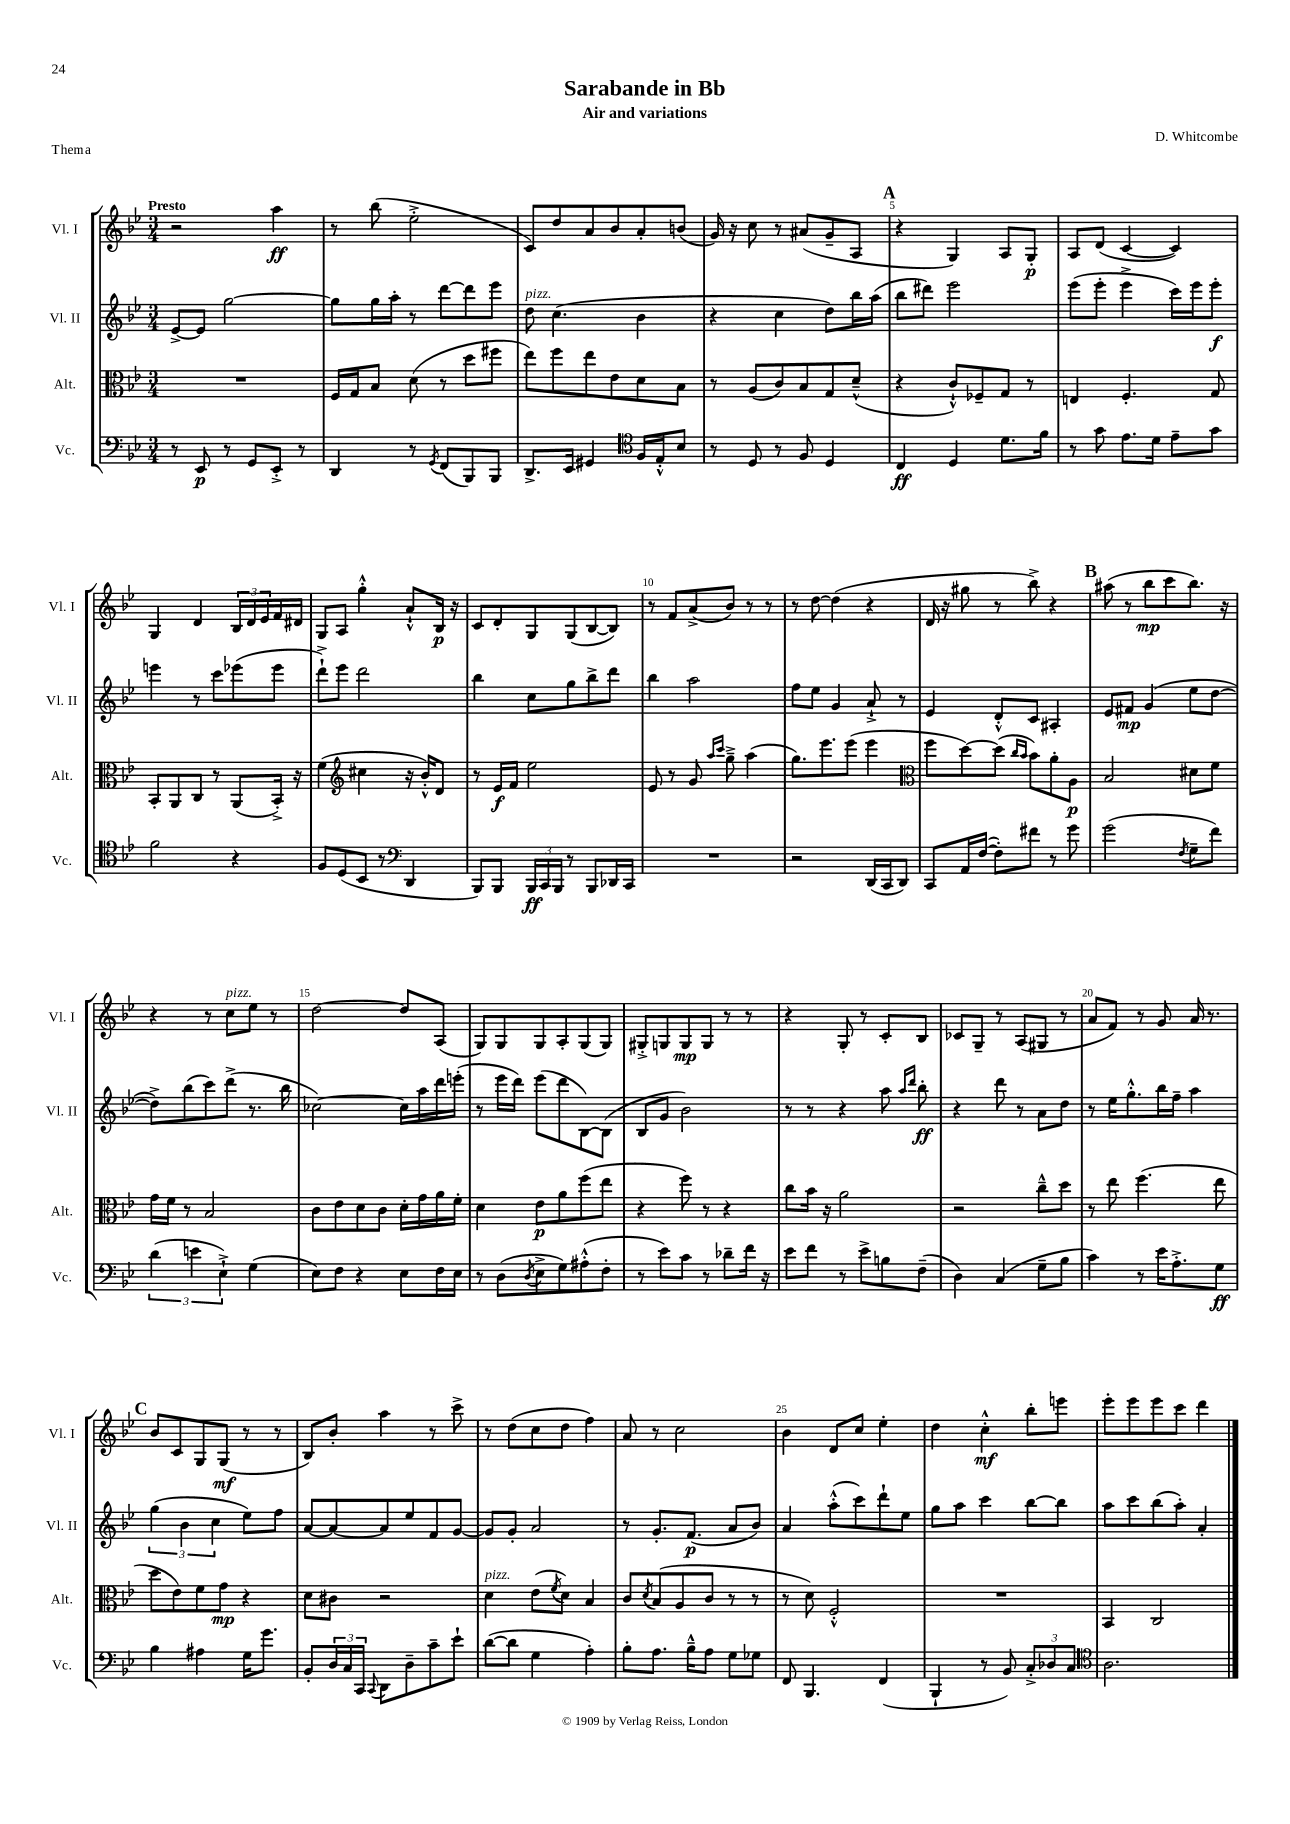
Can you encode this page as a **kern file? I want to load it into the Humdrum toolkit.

**kern	**kern	**kern	**kern
*staff4	*staff3	*staff2	*staff1
*clefF4	*clefC3	*clefG2	*clefG2
*k[b-e-]	*k[b-e-]	*k[b-e-]	*k[b-e-]
*M3/4	*M3/4	*M3/4	*M3/4
8r	2.r	[8e-^/L	2r
8EE-/	.	8e-/]J	.
8r	.	[2gg\	.
8GG/L	.	.	.
8EE-'^/J	.	.	4aa\
8r	.	.	.
=	=	=	=
4DD/	16F/LL	8gg\]L	8r
.	16G/J	.	.
.	8B-/J	16gg\L	(8bb-\
.	.	16aa'\JJ	.
8r	(8d\	8r	2ee-'^\
8qGG/	.	.	.
(8FF/L	8r	[8ddd\L	.
8BBB-/)	8dd\L	8ddd\]	.
8BBB-/J	8ff#\J	8eee-\J	.
=	=	=	=
8.DD^/L	8ee-\L)	8dd\	8c/L)
.	8ff\	(4.cc\	8dd/
16EE-/Jk	.	.	.
4GG#/	8ee-\	.	8a/
.	8e-\	.	8b-/
*clefC4	*	*	*
16F/LL	8d\	4b-\	8a'/
16E-'^^/J	.	.	.
8B-/J	8B-\J	.	(8b/J
=	=	=	=
8r	8r	4r	16g/)
.	.	.	16r
8D/	(8A/L	.	8cc\
8r	8c/)	4cc\	8r
8F/	8B-/	.	(8a#/L
4D/	8G/	8dd\L)	8g~/
.	(8d~^^/J	16bb-\L	8A/J
.	.	(16aa\JJ	.
=	=	=	=
4C/	4r	8bb-\L	4r
.	.	8ddd#\J)	.
4D/	8c`^^/L)	2eee-\	4G/)
.	8F-~/	.	.
8.d\L	8G/J	.	8A/L
.	8r	.	8G'/J
16f\Jk	.	.	.
=	=	=	=
8r	4E/	(8eee-\L	8A/L
8g\	.	8eee-'\J	(8d/J
8.e-\L	4.F'/	4eee-^\	[4c/
16d\Jk	.	.	.
8e-~\L	.	16ccc\LL)	4c/])
.	.	16eee-\J	.
8g\J	8G/	8eee-'\J	.
=	=	=	=
2f\	8BB-'/L	4eee\	4G/
.	8AA/	.	.
.	8C/J	8r	4d/
.	8r	8ccc\L	.
4r	(8AA/L	(8eee-\	24B-/LL
.	.	.	24d/
.	.	.	24e-/
.	16BB-'^/Jk)	8eee-\J	16f/
.	16r	.	16d#/JJ
=	=	=	=
8F/L	(4f\	8ddd`^\L)	8G/L
(8D/	.	8eee-\J	8A/J
*	*clefG2	*	*
8BB-/J	4cc#\	2ddd\	4gg'^^\
8r	.	.	.
*clefF4	*	*	*
4DD/	16r	.	8a`^^/L
.	16b-'^^/LK)	.	.
.	8d/J	.	16B-/Jk
.	.	.	16r
=	=	=	=
8BBB-/L)	8r	4bb-\	8c/L
8BBB-/J	16e-/LL	.	8d'/
.	16f/JJ	.	.
24BBB-/LL	2ee-\	8cc\L	8G/
24CC/	.	.	.
24BBB-/JJ	.	.	.
8r	.	8gg\	(8G/
8BBB-/L	.	8bb-^\	[8B-/
16DD-/L	.	8ddd\J	8B-/]J)
16CC/JJ	.	.	.
=	=	=	=
2.r	8e-/	4bb-\	8r
.	8r	.	8f/L
.	8g/	2aa\	(8a^/
.	16qqaa/LL	.	.
.	16qqccc/JJ	.	.
.	8gg~^\	.	8b-/J)
.	(4aa\	.	8r
.	.	.	8r
=	=	=	=
2r	8.gg\L)	8ff\L	8r
.	.	8ee-\J	[8dd\
.	8.eee-\	.	.
.	.	4g/	(4dd\]
.	(8eee-\J	.	.
(16DD/LL	4eee-\	8a`^/	4r
16CC/J	.	.	.
8DD/J)	.	8r	.
=	=	=	=
*	*clefC3	*	*
8CC/L	8ff\L	4e-/	16d/
.	.	.	16r
16AA/L	[8dd\)	.	8gg#\
([16F/JJ	.	.	.
8F'\]L)	(8dd\]J	8d'^^/L	8r
.	16qqcc/LL	.	.
.	16qqb-/JJ	.	.
8f#\J	8b-\L)	8c/J	8bb-^\)
8r	8a'\	4A#'/	4r
8g\	8A\J	.	.
=	=	=	=
(2g\	2B-/	8e-/L	(8aa#\
.	.	8f#/J	8r
.	.	(4g/	8bb-\L
.	.	.	8ccc\
8qF/	.	.	.
8G~\L	8d#\L	8ee-\L	8.bb-\J)
8f\J)	8f\J	[8dd\J	.
.	.	.	16r
=	=	=	=
(6d\	16g\LL	8dd^\]L)	4r
.	16f\JJ	.	.
.	8r	(8bb-\	.
6e\	.	.	.
.	2B-/	8ccc\)	8r
6E-`^\)	.	.	.
.	.	(8ddd^\J	8cc\L
(4G\	.	8.r	8ee-\J
.	.	.	8r
.	.	16bb-\	.
=	=	=	=
8E-\L)	8c\L	[2cc-\)	[2dd\
8F\J	8e-\	.	.
4r	8d\	.	.
.	8c\J	.	.
8E-\L	16d'\LL	16cc-\]LL	8dd/]L
.	16g\	16aa\	.
16F\L	16a\	16ddd\	(8A/J
16E-\JJ	16f'\JJ	(16eee'\JJ	.
=	=	=	=
8r	4d\	8r	8G/L)
(8D\L	.	16eee-\LL	8G/
.	.	16ddd\JJ)	.
8qD/	.	.	.
8E-^\	8e-\L	(8eee-\L	8G/
8G\)	8a\	8ddd\	8A'/
(8A#'^^\	(8ff\	[8B-\)	(8G/
8F'\J	8ee-\J	(8B-\]J	8G/J)
=	=	=	=
8r	4r	8B-/L	8G#'^/L
8e-\L)	.	8g/J	8G/
8c\J	8ff\)	2b-\)	8G/
8r	8r	.	8G/J
8d-~\L	4r	.	8r
16f\Jk	.	.	8r
16r	.	.	.
=	=	=	=
8e-\L	8cc\L	8r	4r
8f\J	16b-\Jk	8r	.
.	16r	.	.
8r	2a\	4r	8G'/
8e-^\L	.	.	8r
8B\	.	8aa\	8c'/L
.	.	16qqaa/LL	.
.	.	16qqddd/JJ	.
(8F~\J	.	8bb-'\	8B-/J
=	=	=	=
4D\)	2r	4r	8c-/L
.	.	.	8G~/J
(4C/	.	8ddd\	8r
.	.	8r	(8A/L
8G~\L	8cc~^^\L	8a\L	8G#/J
8B-\J	8dd\J	8dd\J	8r
=	=	=	=
4c\)	8r	8r	8a/L
.	8ee-\	16ee-\LK	8f/J)
.	.	8.gg'^^\	.
8r	(4.ff\	.	8r
16e-\LK	.	16bb-\L	8g/
8.A'^\	.	16ff~\JJ	.
.	.	4aa\	16a/
.	.	.	8.r
8G\J	8ee-\	.	.
=	=	=	=
4B-\	8dd\L	(6gg\	8b-/L
.	8e-\)	.	8c/
.	.	6b-\	.
4A#\	8f\	.	8G/
.	.	6cc\	.
.	8g\J	.	(8G/J
16G\LK	4r	8ee-\L)	8r
8.g\J	.	.	.
.	.	8ff\J	8r
=	=	=	=
8BB-'/L	8d\L	[8a/L	8B-/L)
24D/L	8c#\J	8a/_	8b-'/J
24C/	.	.	.
24CC/JJ	.	.	.
8qqCC/	.	.	.
8DD\L	2r	8a/]	4aa\
8D~\	.	8ee-/	.
8c~\	.	8f/	8r
8e-`\J	.	[8g/J	8ccc^\
=	=	=	=
([8d\L	4d\	8g/]L	8r
8d\]J	.	8g'/J	(8dd\L
4G\	(8e-\L	2a/	8cc\
.	8qf/	.	.
.	8d\J)	.	8dd\J
4A'\)	4B-/	.	4ff\)
=	=	=	=
8B-'\L	8c/L	8r	8a/
.	8qd/	.	.
8.A\J	(8B-/	8.g'/L	8r
.	8A/	.	2cc\
16B-~^^\LK	.	(8.f/J	.
8A\J	8c/J	.	.
8G\L	8r	8a/L	.
8G-\J	8r	8b-/J)	.
=	=	=	=
8FF/	8r	4a/	4b-\
4.BBB-/	8d\)	.	.
.	2F'^^/	(8aa'^^\L	8d/L
.	.	8ccc\)	8cc/J
(4FF/	.	8ddd`\	4ee-'\
.	.	8ee-\J	.
=	=	=	=
4BBB-`/	2.r	8gg\L	4dd\
.	.	8aa\J	.
8r	.	4ccc\	4cc'^^\
8BB-/)	.	.	.
12C'^/L	.	[8bb-\L	8bb-'\L
12D-/	.	.	.
.	.	8bb-\]J	8eee\J
12C/J	.	.	.
=	=	=	=
*clefC4	*	*	*
2.A\	4BB-/	8aa\L	8eee-'\L
.	.	8ccc\	8eee-\
.	2C/	(8bb-\	8eee-\
.	.	8aa'\J)	8ccc\J
.	.	4a'/	4ddd\
==	==	==	==
*-	*-	*-	*-
